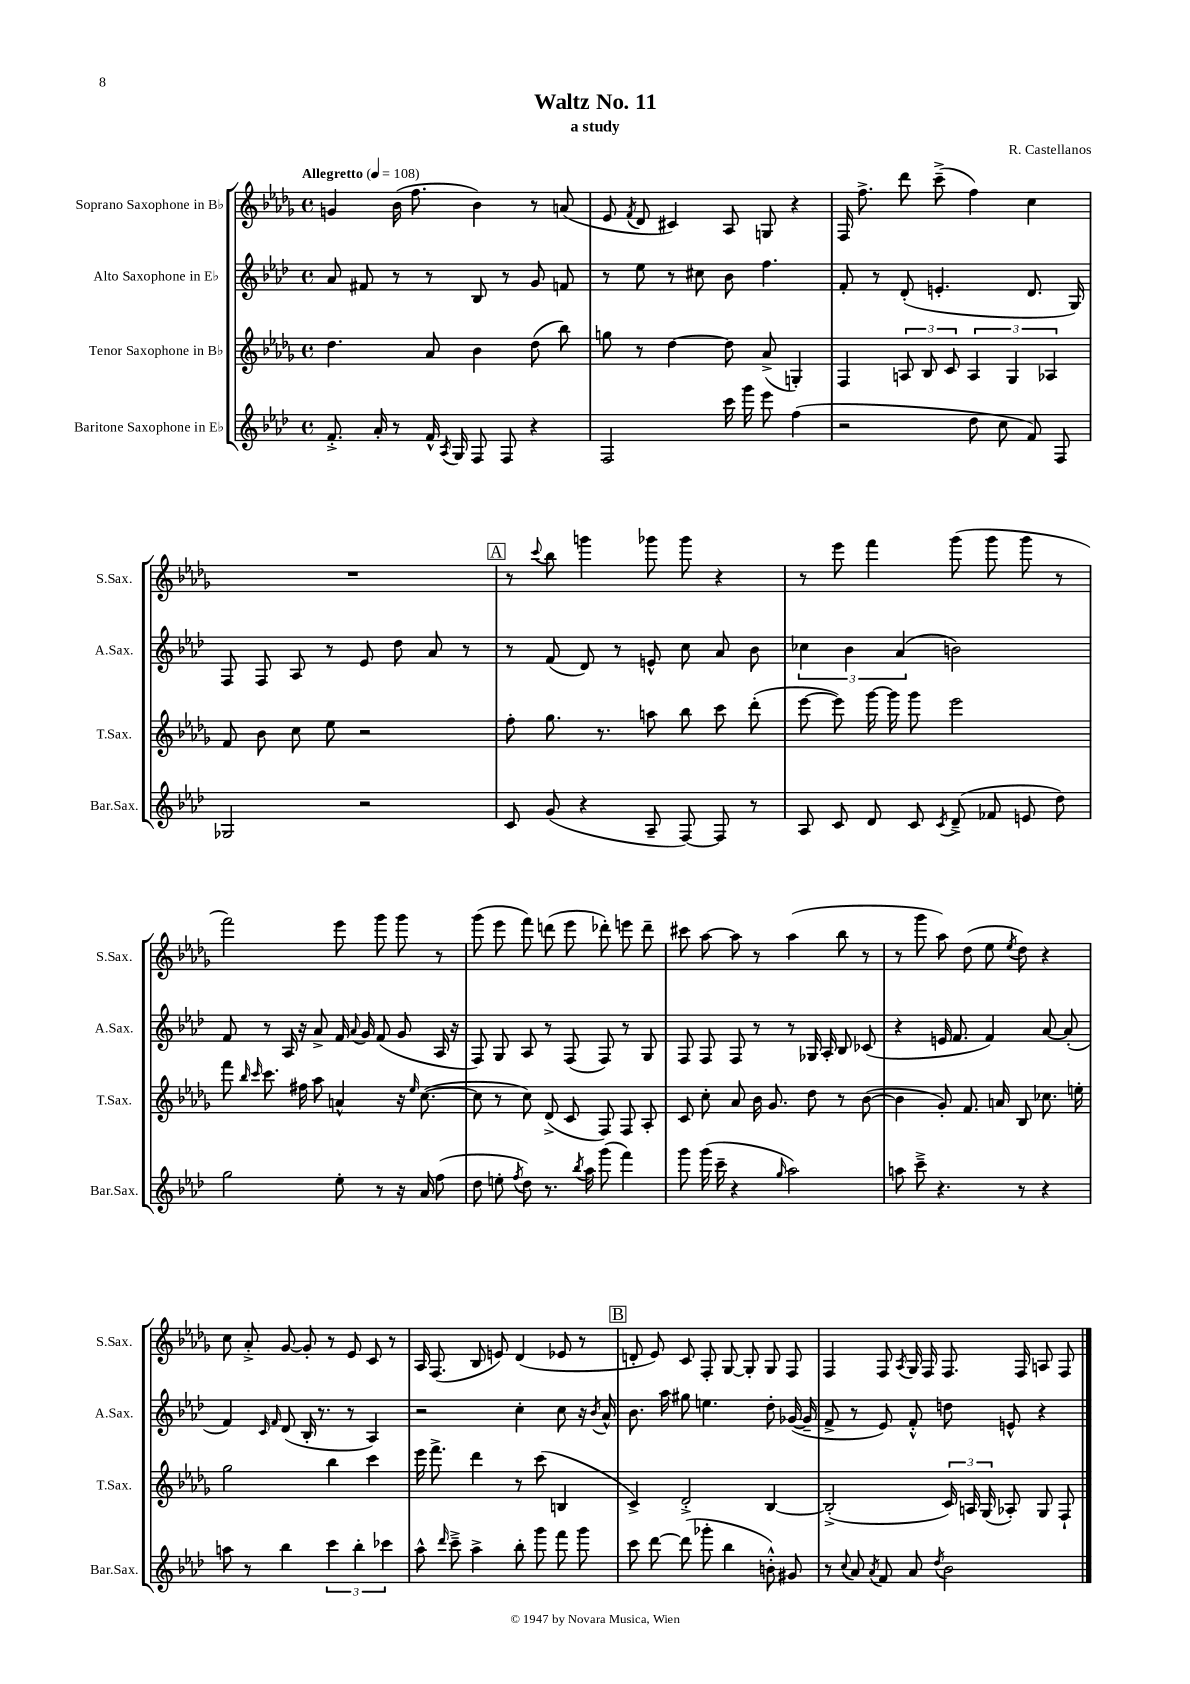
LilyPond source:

\header { title = "Waltz No. 11" composer = "R. Castellanos" subtitle = "a study" }
<<
\new StaffGroup <<
\new Staff = "s0" \with { instrumentName = "Soprano Saxophone in Bb" shortInstrumentName = "S.Sax." } {
    \clef treble \key des \major \defaultTimeSignature \time 4/4 \tempo "Allegretto" 4 = 108
    \autoBeamOff g'4 bes'16( f''8. bes'4) r8 a'8( |
    ees'8 \acciaccatura { f'8 } des'8 cis'4) aes8 g8 r4 |
    f16 f''8.-> des'''8 c'''8--->( f''4) c''4 |
    R1 |
    \mark \markup { \box "A" } r8 \appoggiatura { c'''8 } bes''8 g'''4 ges'''8 ges'''8 r4 |
    r8 ees'''8 f'''4 ges'''8( ges'''8 ges'''8 r8 |
    f'''2) ees'''8 ges'''8 ges'''8 r8 |
    ges'''8( ees'''8 f'''8) d'''8( ees'''8 des'''8-.) e'''8 des'''8-- |
    cis'''8 aes''8~ aes''8 r8 aes''4( bes''8 r8 |
    r8 ges'''8 aes''8) des''8( ees''8 \acciaccatura { ees''8 } des''8) r4 |
    c''8 aes'8-.-> ges'8~ ges'8-. r8 ees'8 c'8 r8 |
    aes16 f8.( bes8 e'8) des'4( ees'8 r8 |
    \mark \markup { \box "B" } d'8-. ees'8) c'8 f8-. ges8~ ges8-. ges8 f8 |
    f4 f8 \acciaccatura { aes8 } ges16 f16 f8. f16 a8 f8 \bar "|." |
}
\new Staff = "s1" \with { instrumentName = "Alto Saxophone in Eb" shortInstrumentName = "A.Sax." } {
    \clef treble \key aes \major \defaultTimeSignature \time 4/4
    \autoBeamOff aes'8 fis'8 r8 r8 bes8 r8 g'8 f'8 |
    r8 ees''8 r8 cis''8 bes'8 f''4. |
    f'8-. r8 des'8-.( e'4.-. des'8. g16) |
    f8 f8 aes8 r8 ees'8 des''8 aes'8 r8 |
    \mark \markup { \box "A" } r8 f'8( des'8) r8 e'8-^ c''8 aes'8 bes'8 |
    \tuplet 3/2 { ces''4 bes'4 aes'4( } b'2) |
    f'8 r8 aes16 r16 aes'8-> f'16 \appoggiatura { aes'8 } g'16 f'8( g'8 aes16 r16 |
    f8) g8 aes8 r8 f8( f8) r8 g8 |
    f8 f8 f8 r8 r8 ges16 aes16-. bes8 ces'8( |
    r4 e'16 f'8. f'4) aes'8~ aes'8-.( |
    f'4) \grace { c'16 f'16 } des'8( bes16-. r8. r8 aes4) |
    r2 c''4-. c''8 r16 \acciaccatura { bes'8 } aes'16-^ |
    \mark \markup { \box "B" } bes'8. aes''16 gis''8 e''4. des''8-. ges'16~( ges'16-- |
    f'8-> r8 ees'8) f'8-.-^ d''8 e'8-^ r4 \bar "|." |
}
\new Staff = "s2" \with { instrumentName = "Tenor Saxophone in Bb" shortInstrumentName = "T.Sax." } {
    \clef treble \key des \major \defaultTimeSignature \time 4/4
    \autoBeamOff des''4. aes'8 bes'4 des''8( bes''8) |
    g''8 r8 des''4~ des''8 aes'8->( g4-.) |
    f4 \tuplet 3/2 { a8 bes8 c'8 } \tuplet 3/2 { a4 ges4 aes4 } |
    f'8 bes'8 c''8 ees''8 r2 |
    \mark \markup { \box "A" } f''8-. ges''8. r8. a''8 bes''8 c'''8 des'''8-.( |
    ees'''8~ ees'''8) ges'''16~ ges'''16 ges'''8 ees'''2 |
    f'''8 \grace { bes''16 c'''16 } c'''8. fis''16 aes''8 a'4-^ r16 \grace { ees''16 } c''8.~( |
    c''8 r8 c''8) des'8->( c'8 f8) f8 aes8-. |
    c'8 c''8-. aes'8 bes'16 ges'8. des''8 r8 bes'8~( |
    bes'4 ges'8-.) f'8. a'16 bes8 ces''8. e''16-. |
    ges''2 bes''4 c'''4 |
    ees'''16 f'''8.-> des'''4 r8 c'''8( b4 |
    \mark \markup { \box "B" } c'4->) des'2-.-> bes4~ |
    bes2-.->( \tuplet 3/2 { c'16) a16 ges16( } aes8-.) ges8 f8-! \bar "|." |
}
\new Staff = "s3" \with { instrumentName = "Baritone Saxophone in Eb" shortInstrumentName = "Bar.Sax." } {
    \clef treble \key aes \major \defaultTimeSignature \time 4/4
    \autoBeamOff f'8.-.-> aes'16-. r8 f'16-^ \acciaccatura { aes8 } g16 f8 f8 r4 |
    f2 c'''16 g'''16 ees'''8 f''4( |
    r2 des''8 c''8 f'8) f8 |
    ges2 r2 |
    \mark \markup { \box "A" } c'8 g'8( r4 aes8-- f8~) f8 r8 |
    aes8 c'8 des'8 c'8 \acciaccatura { c'8 } des'8--->( fes'8 e'8 des''8) |
    g''2 ees''8-. r8 r16 aes'16 f''8( |
    des''8 e''8-. \acciaccatura { f''8 } des''8) r8. \acciaccatura { bes''8 } aes''16 g'''8( f'''4) |
    g'''8 g'''16( c'''16-- r4 \grace { g''16 } aes''2) |
    a''8 c'''8---> r4. r8 r4 |
    a''8 r8 bes''4 \tuplet 3/2 { c'''4 bes''4-. ces'''4 } |
    aes''8-^ \grace { des'''16 } c'''8---> aes''4-> bes''8-. g'''8 f'''8 g'''8 |
    \mark \markup { \box "B" } c'''8 des'''8~ des'''8( ges'''8-. bes''4 b'8-.-^) gis'8 |
    r8 \appoggiatura { c''8 } aes'8 \acciaccatura { aes'8 } f'8 aes'8 \acciaccatura { des''8 } bes'2 \bar "|." |
}
>>
>>
\layout { \context { \Score \remove "Bar_number_engraver" } }
